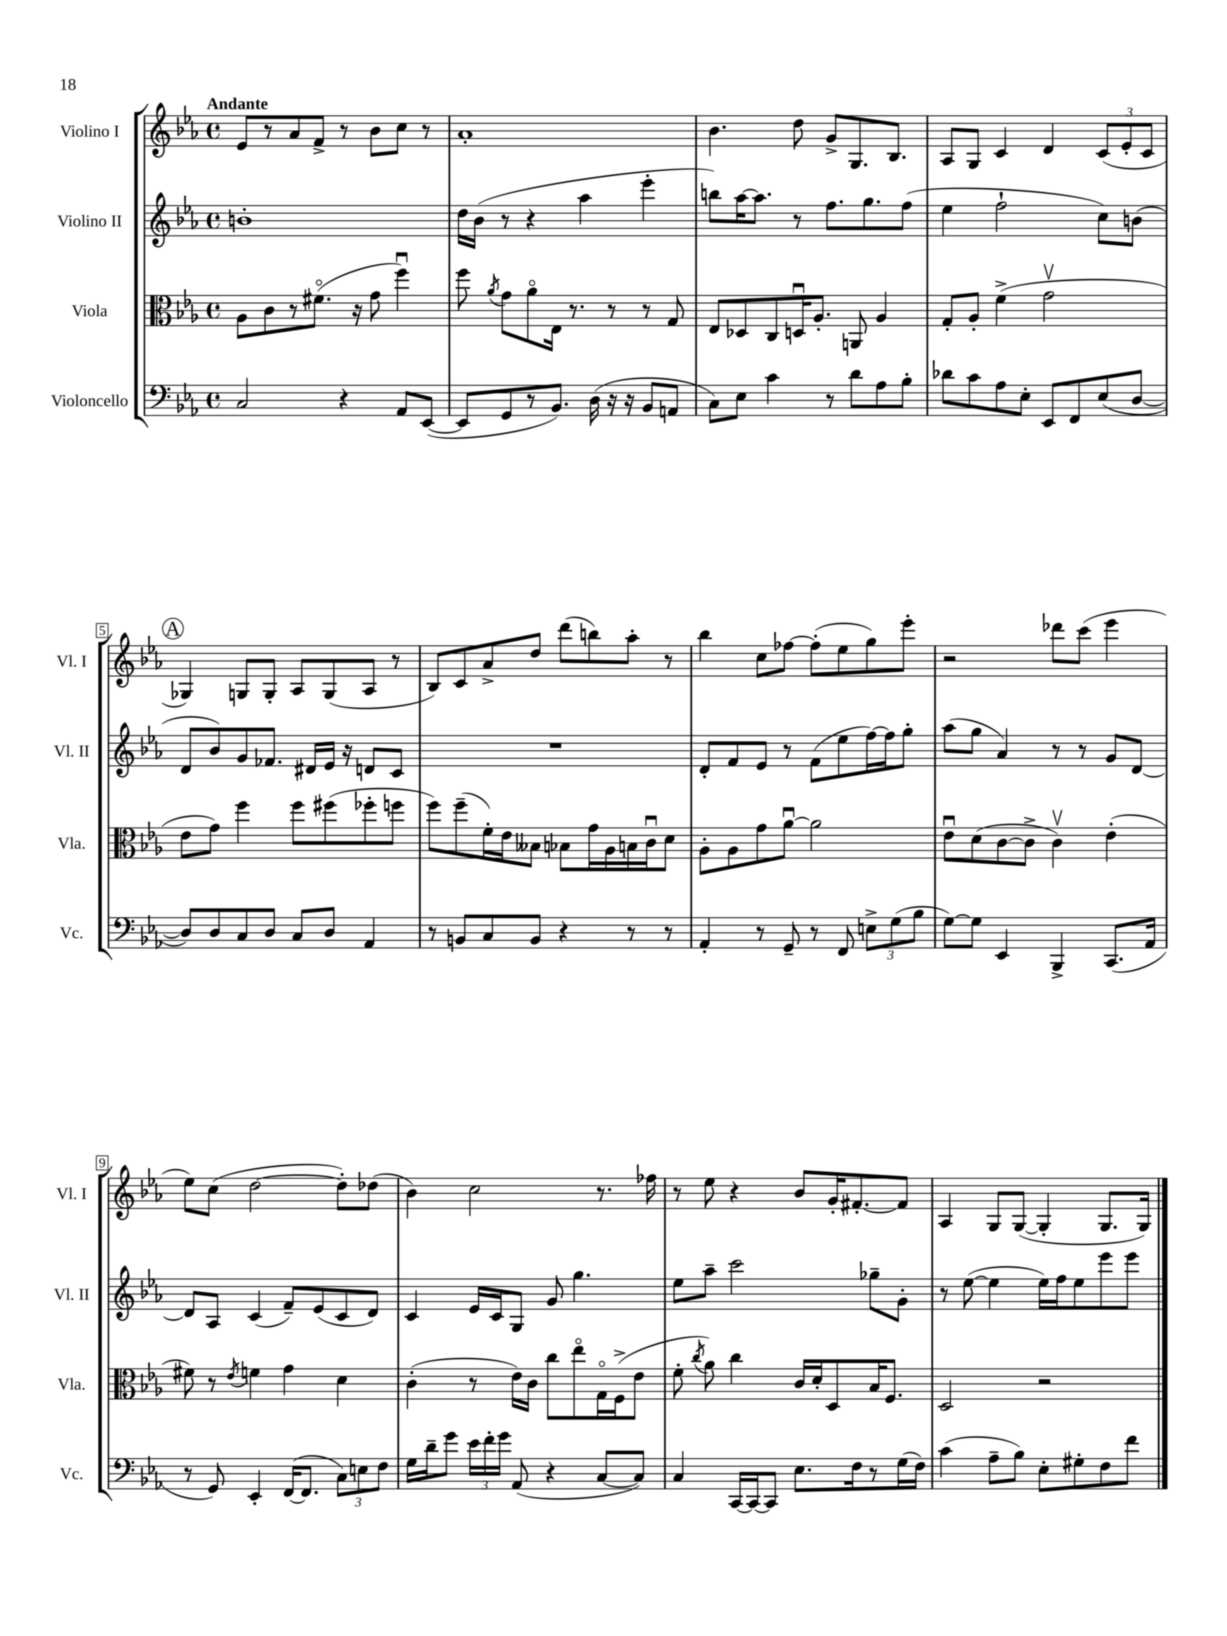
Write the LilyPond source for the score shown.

<<
\new StaffGroup <<
\new Staff = "s0" \with { instrumentName = "Violino I" shortInstrumentName = "Vl. I" } {
    \clef treble \key ees \major \defaultTimeSignature \time 4/4 \tempo "Andante"
    \autoBeamOff ees'8[ r8 aes'8 f'8]-> r8 bes'8[ c''8] r8 |
    aes'1-. |
    bes'4. d''8 g'8[-> g8. bes8.] |
    aes8[ g8] c'4 d'4 \tuplet 3/2 { c'8[( ees'8-. c'8] } |
    \mark \markup { \circle "A" } ges4) g8[ g8]-. aes8[ g8( aes8] r8 |
    bes8[) c'8 aes'8-> d''8] d'''8[( b''8) aes''8]-. r8 |
    bes''4 c''8[ fes''8]~ fes''8[-.( ees''8 g''8) ees'''8]-. |
    r2 des'''8[ c'''8]( ees'''4 |
    ees''8[) c''8]( d''2~ d''8[-.) des''8]( |
    bes'4) c''2 r8. fes''16 |
    r8 ees''8 r4 bes'8[ g'16-. fis'8.~-. fis'8] |
    aes4 g8[ g8]~( g4-. g8.[ g16]) \bar "|." |
}
\new Staff = "s1" \with { instrumentName = "Violino II" shortInstrumentName = "Vl. II" } {
    \clef treble \key ees \major \defaultTimeSignature \time 4/4
    \autoBeamOff b'1-. |
    d''16[ bes'16]( r8 r4 aes''4 ees'''4-. |
    b''8[) aes''16~ aes''8.] r8 f''8.[ g''8. f''8]( |
    ees''4 f''2-! c''8[) b'8]( |
    \mark \markup { \circle "A" } d'8[ bes'8) g'8 fes'8.] dis'16[ ees'16] r16 d'8[ c'8] |
    R1 |
    d'8[-. f'8 ees'8] r8 f'8[( ees''8 f''16~) f''16 g''8]-. |
    aes''8[( g''8] aes'4) r8 r8 g'8[ d'8]~ |
    d'8[ aes8] c'4( f'8[--) ees'8( c'8 d'8]) |
    c'4 ees'16[ c'16 g8] g'8 g''4. |
    ees''8[ aes''8]-- c'''2 ges''8[-- g'8]-. |
    r8 ees''8~( ees''4 ees''16[) f''16 ees''8 ees'''8 ees'''8] \bar "|." |
}
\new Staff = "s2" \with { instrumentName = "Viola" shortInstrumentName = "Vla." } {
    \clef alto \key ees \major \defaultTimeSignature \time 4/4
    \autoBeamOff aes8[ c'8 r8 fis'8.]\flageolet( r16 g'8 f''4\downbow) |
    f''8 \acciaccatura { aes'8 } g'8[ aes'8\flageolet ees16] r8. r8 r8 g8 |
    ees8[ des8 c8 d16\downbow aes8.]-. a,8 aes4 |
    g8[-. aes8]-. f'4->( g'2\upbow |
    \mark \markup { \circle "A" } ees'8[ g'8]) f''4 f''8[ fis''8( fes''8-. f''8] |
    f''8[) f''8--( f'16-.) ees'16 beses8] bes8[ g'16 aes16 b16 c'16\downbow d'8] |
    aes8[-. aes8 g'8 aes'8]~\downbow aes'2 |
    ees'8[\downbow d'8( c'8~ c'8]-> c'4\upbow) ees'4-.( |
    fis'8) r8 \acciaccatura { ees'8 } f'4 g'4 d'4 |
    c'4-.( r8 ees'16[) c'16] c''8[ ees''8\flageolet g16\flageolet f16->( ees'8] |
    f'8-. \acciaccatura { c''8 } aes'8) c''4 c'16[ d'16-. d8 bes16 f8.] |
    d2 r2 \bar "|." |
}
\new Staff = "s3" \with { instrumentName = "Violoncello" shortInstrumentName = "Vc." } {
    \clef bass \key ees \major \defaultTimeSignature \time 4/4
    \autoBeamOff c2 r4 aes,8[ ees,8]~( |
    ees,8[ g,8 r8 bes,8.]) d16( r16 r16 bes,8[ a,8] |
    c8[) ees8] c'4 r8 d'8[ aes8 bes8]-. |
    des'8[ c'8 aes8 ees8]-. ees,8[ f,8 ees8( d8]~ |
    \mark \markup { \circle "A" } d8[) d8 c8 d8] c8[ d8] aes,4 |
    r8 b,8[ c8 b,8] r4 r8 r8 |
    aes,4-. r8 g,8-- r8 f,8 \tuplet 3/2 { e8[-> g8( bes8] } |
    g8[~) g8] ees,4 bes,,4-> c,8.[( aes,16] |
    r8 g,8) ees,4-. f,16[~( f,8.] \tuplet 3/2 { c8[) e8 f8] } |
    g16[ d'16-- g'8] \tuplet 3/2 { ees'16[ f'16-. g'16] } aes,8( r4 c8[~ c8]) |
    c4 c,16[~ c,16~ c,8] ees8.[ f16 r8 g16( f16]) |
    c'4( aes8[-- bes8]) ees8[-. gis8-. f8 f'8] \bar "|." |
}
>>
>>
\layout { \context { \Score \override BarNumber.stencil = #(make-stencil-boxer 0.1 0.3 ly:text-interface::print) } }
